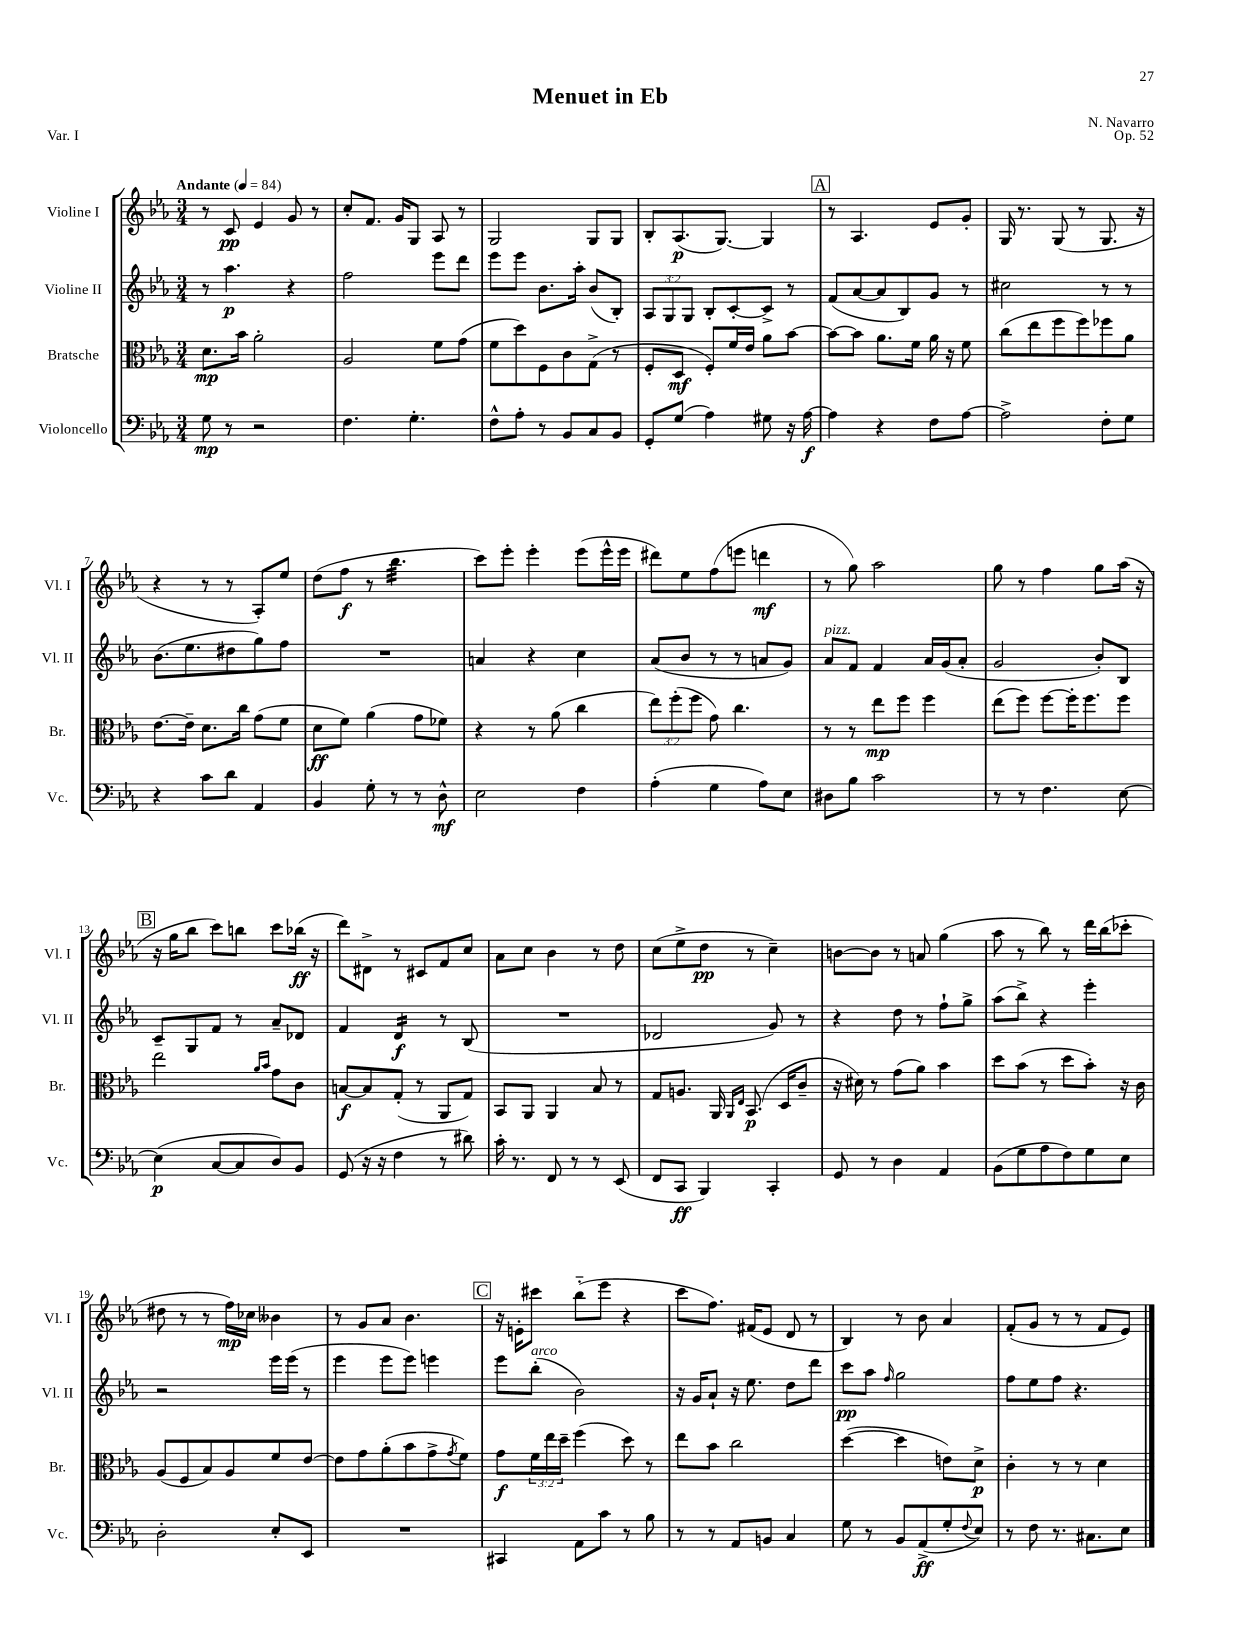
\header { title = "Menuet in Eb" composer = "N. Navarro" opus = "Op. 52" piece = "Var. I" }
<<
\new StaffGroup <<
\new Staff = "s0" \with { instrumentName = "Violine I" shortInstrumentName = "Vl. I" } {
    \clef treble \key ees \major \numericTimeSignature \time 3/4 \tempo "Andante" 4 = 84
    r8 c'8\pp ees'4 g'8 r8 |
    c''8-. f'8. g'16 g8 aes8 r8 |
    g2 g8 g8 |
    bes8-. aes8.\p( g8.~) g4 |
    \mark \markup { \box "A" } r8 aes4. ees'8 g'8-. |
    g16 r8. g8( r8 g8. r16 |
    r4 r8 r8 aes8-.) ees''8 |
    d''8( f''8\f r8 bes''4.:32 |
    c'''8) ees'''8-. ees'''4-. ees'''8( ees'''16-^ ees'''16 |
    dis'''8) ees''8 f''8( e'''8 d'''4\mf |
    r8 g''8) aes''2 |
    g''8 r8 f''4 g''8 aes''16( r16 |
    \mark \markup { \box "B" } r16 g''16 bes''8 c'''8) b''8 c'''8 bes''16\ff( r16 |
    d'''8) dis'8-> r8 cis'8 f'8 c''8 |
    aes'8 c''8 bes'4 r8 d''8 |
    c''8( ees''8-> d''8\pp r8 c''4--) |
    b'8~ b'8 r8 a'8 g''4( |
    aes''8 r8 bes''8) r8 d'''16 bes''16( ces'''8-. |
    dis''8 r8 r8 f''16\mp) ces''16 beses'4 |
    r8 g'8 aes'8 bes'4. |
    \mark \markup { \box "C" } r16 e'16-. cis'''8 bes''8-_( ees'''8 r4 |
    c'''8 f''8.) fis'16( ees'8 d'8 r8 |
    bes4) r8 bes'8 aes'4 |
    f'8-.( g'8 r8 r8 f'8 ees'8) \bar "|." |
}
\new Staff = "s1" \with { instrumentName = "Violine II" shortInstrumentName = "Vl. II" } {
    \clef treble \key ees \major \numericTimeSignature \time 3/4 \override Staff.TupletNumber.text = #tuplet-number::calc-fraction-text
    r8 aes''4.\p r4 |
    f''2 ees'''8 d'''8 |
    ees'''8 ees'''8 bes'8. aes''16-. bes'8( bes8-.) |
    \tuplet 3/2 { aes8 g8 g8 } bes8-. c'8~-. c'8-> r8 |
    \mark \markup { \box "A" } f'8( aes'8~ aes'8 bes8) g'8 r8 |
    cis''2 r8 r8 |
    bes'8.( ees''8. dis''8 g''8) f''8 |
    R2. |
    a'4 r4 c''4 |
    aes'8( bes'8 r8 r8 a'8 g'8) |
    aes'8^\markup { \italic "pizz." } f'8 f'4 aes'16 g'16( aes'8-. |
    g'2 bes'8-.) bes8 |
    \mark \markup { \box "B" } c'8-- g8 f'8 r8 aes'8-- des'8 |
    f'4 d'4:16\f r8 bes8( |
    R2. |
    des'2 g'8) r8 |
    r4 d''8 r8 f''8-! g''8-> |
    aes''8( bes''8->) r4 ees'''4-. |
    r2 ees'''16 ees'''16( r8 |
    ees'''4 ees'''8 ees'''8) e'''4 |
    \mark \markup { \box "C" } ees'''8 bes''8-.^\markup { \italic "arco" }( bes'2) |
    r16 g'16 aes'8-! r16 ees''8. d''8 d'''8 |
    c'''8\pp aes''8 \grace { f''16 } g''2 |
    f''8 ees''8 f''8 r4. \bar "|." |
}
\new Staff = "s2" \with { instrumentName = "Bratsche" shortInstrumentName = "Br." } {
    \clef alto \key ees \major \numericTimeSignature \time 3/4 \override Staff.TupletNumber.text = #tuplet-number::calc-fraction-text
    d'8.\mp bes'16 aes'2-. |
    aes2 f'8 g'8( |
    f'8 d''8) f8 c'8 g8->( r8 |
    f8-. d8\mf f8-.) f'16 ees'16 aes'8 bes'8~ |
    \mark \markup { \box "A" } bes'8~ bes'8 aes'8. f'16 aes'16 r16 f'8 |
    c''8( ees''8 f''8 f''8) fes''8 aes'8 |
    ees'8.~ ees'16-- d'8. c''16 g'8( f'8 |
    d'8\ff f'8) aes'4( g'8 fes'8) |
    r4 r8 aes'8( c''4 |
    \tuplet 3/2 { ees''8) f''8-.( f''8 } g'8) c''4. |
    r8 r8 ees''8\mp f''8 f''4 |
    ees''8( f''8) f''8~ f''16-. f''8. f''8 |
    \mark \markup { \box "B" } ees''2 \grace { aes'16 bes'16 } g'8 c'8 |
    b8~\f b8 g8-.( r8 aes,8 g8) |
    bes,8 aes,8 aes,4 bes8 r8 |
    g8 a8. aes,16 \grace { aes,16 ees16 } bes,8.\p( d16 c'8-- |
    r16 dis'16) r8 g'8( aes'8) bes'4 |
    d''8 bes'8( r8 d''8 bes'8-.) r16 c'16 |
    aes8( f8 bes8) aes8 f'8 ees'8~ |
    ees'8 g'8 aes'8-.( bes'8 g'8-> \acciaccatura { g'8 } f'8) |
    \mark \markup { \box "C" } g'8\f \tuplet 3/2 { f'16 ees''16 d''16-- } f''4( d''8) r8 |
    ees''8 bes'8 c''2 |
    d''4~( d''4 e'8) d'8->\p |
    c'4-. r8 r8 d'4 \bar "|." |
}
\new Staff = "s3" \with { instrumentName = "Violoncello" shortInstrumentName = "Vc." } {
    \clef bass \key ees \major \numericTimeSignature \time 3/4
    g8\mp r8 r2 |
    f4. g4.-. |
    f8-^ aes8-. r8 bes,8 c8 bes,8 |
    g,8-. g8( aes4) gis8 r16 aes16~\f |
    \mark \markup { \box "A" } aes4 r4 f8 aes8~ |
    aes2-> f8-. g8 |
    r4 c'8 d'8 aes,4 |
    bes,4 g8-. r8 r8 d8-^\mf |
    ees2 f4 |
    aes4-.( g4 aes8) ees8 |
    dis8 bes8 c'2 |
    r8 r8 f4. ees8~ |
    \mark \markup { \box "B" } ees4\p( c8~ c8 d8) bes,8 |
    g,8( r16 r16 f4 r8 dis'8) |
    c'16-. r8. f,8 r8 r8 ees,8( |
    f,8 c,8\ff bes,,4) c,4-. |
    g,8 r8 d4 aes,4 |
    bes,8( g8 aes8 f8) g8 ees8 |
    d2-. ees8-. ees,8 |
    R2. |
    \mark \markup { \box "C" } cis,4 aes,8 c'8 r8 bes8 |
    r8 r8 aes,8 b,8 c4 |
    g8 r8 bes,8 aes,8->\ff( g8-. \appoggiatura { f8 } ees8) |
    r8 f8 r8. cis8. ees8 \bar "|." |
}
>>
>>
